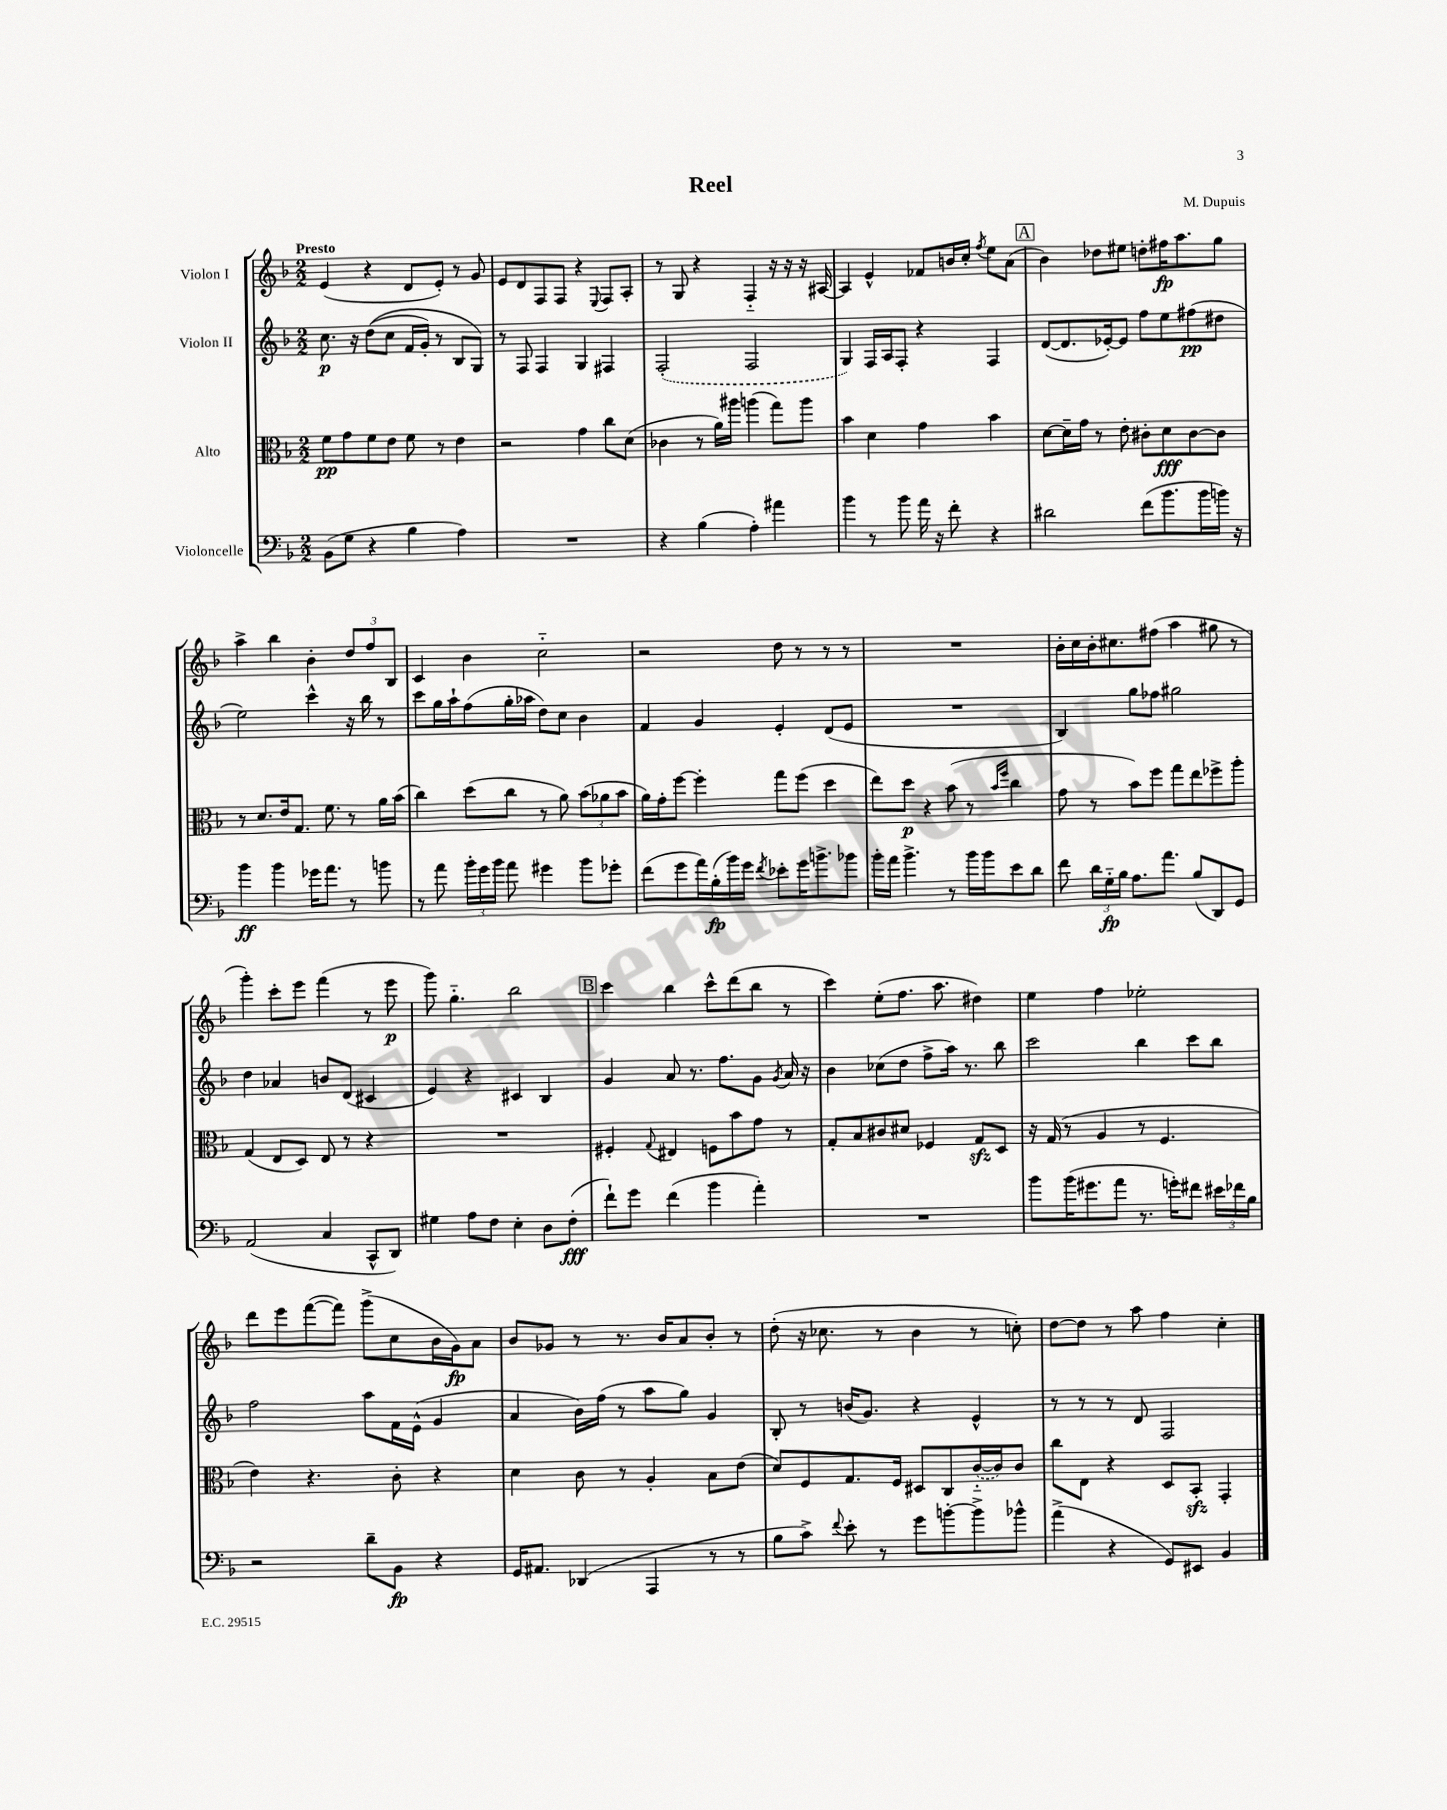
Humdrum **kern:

**kern	**kern	**kern	**kern
*staff4	*staff3	*staff2	*staff1
*clefF4	*clefC3	*clefG2	*clefG2
*k[b-]	*k[b-]	*k[b-]	*k[b-]
*M2/2	*M2/2	*M2/2	*M2/2
(8BB-	8f	8.cc	(4e
8G	8g	.	.
.	.	16r	.
4r	8f	&((8dd	4r
.	8e	8cc	.
4B-	8f	16f	8d
.	.	16g')	.
.	8r	8r	8e')
4A)	4e	8B-	8r
.	.	8G&)	8g
=	=	=	=
1r	2r	8r	8e
.	.	8F	8d
.	.	4F	8F
.	.	.	8F
.	4g	4G	4r
.	.	.	8qqE
.	8cc	4F#	8F
.	(8d	.	8A'
=	=	=	=
4r	4c-	(2F'	8r
.	.	.	8G
(4B-	8r	.	4r
.	16a)	.	.
.	16aa#	.	.
4A')	(4aa	2F	4F'~
4a#	8gg)	.	16r
.	.	.	16r
.	8aa	.	16r
.	.	.	[16A#
=	=	=	=
4b-	4b-	4G)	4A#]
8r	4d	16F	4e^^
.	.	16A	.
8b-	.	8F'	.
16a	4g	4r	8f-
16r	.	.	.
8f'	.	.	16b
.	.	.	16cc'
.	.	.	8qff
4r	4b-	4F	8ee
.	.	.	(8a
=	=	=	=
2d#	[8d	([8d	4b-)
.	16d~]	8.d]	.
.	16g	.	.
.	8r	.	8dd-
.	.	[16e-')	.
.	8e'	8e-]	8ee#
(8f	8c#'	8ff	8dd'
8.b-	8d	8ee	16ff#
.	.	.	8.aa
.	[8c#	(8ff#	.
16b-	.	.	.
16b)	8c#]	8dd#	8gg
16r	.	.	.
=	=	=	=
4b-	8r	2ee)	4aa^
.	8.d	.	.
4b-	.	.	4bb-
.	16e	.	.
.	8.G	.	.
16g-	.	4ccc^^	4b-'
8.a	8.f	.	.
8r	8r	16r	12dd
.	.	16bb-	.
.	.	.	12ff
8b	16a	8r	.
.	.	.	12B-
.	(16b-	.	.
=	=	=	=
8r	4cc)	8ccc	4c
8a	.	16gg	.
.	.	16aa`	.
24b-'	(8dd	(8ff	4b-
24g	.	.	.
24b-	.	.	.
8a	8cc	16gg'	.
.	.	16aa-	.
4g#	8r	8dd)	2cc'~
.	8a)	8cc	.
8b-	(12b-	4b-	.
.	12a-	.	.
8g-'	.	.	.
.	12b-	.	.
=	=	=	=
(8f	16a)	4f	2r
.	16g'	.	.
8g	[8ff	.	.
16a)	4ff']	4g	.
(16B-'	.	.	.
16b-)	.	.	.
16g	.	.	.
8qf	.	.	.
8e-'	8gg	4e'	8dd
16g	(8ff	.	8r
8.b^	.	.	.
.	4dd	(8d	8r
8b-	.	8e	8r
=	=	=	=
16b-'	8ee)	1r	1r
16a	.	.	.
4.b-^	8dd	.	.
.	4r	.	.
8r	(8b-	.	.
16b-	8r	.	.
16b-	.	.	.
.	16qqb-	.	.
.	16qqff	.	.
8e	4cc	.	.
8d	.	.	.
=	=	=	=
8f	8g	4B-)	16b-'
.	.	.	16cc
24d	8r	.	16b-'
24G'~	.	.	.
.	.	.	8.cc#
24B-	.	.	.
8.A	8b-)	8gg	.
.	8ff	8ff-	(8ff#
8.a	.	.	.
.	8gg	2gg#	4aa
(8B-	8ee	.	.
8DD)	8ff-^	.	8gg#
8GG	8aa'	.	8r
=	=	=	=
(2AA	(4G	4dd	4ggg')
.	8E	4a-	8ccc'
.	8D)	.	8eee
4C	8E	8b	(4fff
.	8r	(8d	.
8CC^^	4r	4c#	8r
8DD)	.	.	8eee
=	=	=	=
4G#	1r	4e)	8ggg)
.	.	.	4.gg'~
8A	.	4r	.
8F	.	.	.
4E'	.	4c#	2bb-
8D	.	4B-	.
(8F'	.	.	.
=	=	=	=
8f`)	4F#'	4g	4ccc
8g	.	.	.
.	8qqG	.	.
(4f	4E#	8a	4bb-
.	.	8.r	.
4b-	8F	.	8ccc^^
.	.	8.ff	.
.	8b-	.	(8ddd
4a')	8g	8g	8bb-
.	.	8qg	.
.	8r	16a	8r
.	.	16r	.
=	=	=	=
1r	8G'	4b-	4ccc)
.	8B-	.	.
.	8c#	(8cc-	(8ee'
.	8d#	8dd	8.ff
.	4F-	8ff^	.
.	.	.	8.aa
.	.	16aa)	.
.	.	8.r	.
.	8G	.	4dd#)
.	8D	8bb-	.
=	=	=	=
8b-	16r	2ccc	4ee
.	(16G	.	.
(16b-	8r	.	.
8.g#	.	.	.
.	4A	.	4ff
8a	.	.	.
8.r	8r	4bb-	2ee-'
.	4.F	.	.
16g')	.	.	.
8f#	.	8ccc	.
24e#	.	8bb-	.
24f-	.	.	.
24B-	.	.	.
=	=	=	=
2r	4e)	2ff	8ddd
.	.	.	8eee
.	4.r	.	([8fff
.	.	.	8fff])
8d~	.	8aa	(8ggg^
8BB-	8c'	16f	8cc
.	.	(16e^^	.
4r	4r	4g	16b-
.	.	.	16g)
.	.	.	8a
=	=	=	=
16GG	4d	4a	8b-
8.AA#	.	.	.
.	.	.	8g-
(4DD-	8c	16b-)	8r
.	.	(16ff	.
.	8r	8r	8.r
4AAA	4A'	8aa	.
.	.	.	16b-
.	.	8gg)	8a
8r	8B-	4g	8b-'
8r	(8e	.	8r
=	=	=	=
8B-	8d)	8B-'	(8dd'
8c^)	8F	8r	16r
.	.	.	8.cc-
8qqf	.	.	.
8e'	8.G	(16b	.
.	.	8.g)	.
8r	.	.	8r
.	16F	.	.
8g	8D#	4r	4b-
[8b'	8C	.	.
8b^]	([16c'~	4e^^	8r
.	16c])	.	.
8b-^^	8c	.	8cc')
=	=	=	=
(4a^	8cc	8r	[8dd
.	8E	8r	8dd]
4r	4r	8r	8r
.	.	8d	8aa
8GG)	8D	2F	4ff
8EE#	8BB-'	.	.
4BB-	4GG'	.	4cc'
==	==	==	==
*-	*-	*-	*-
